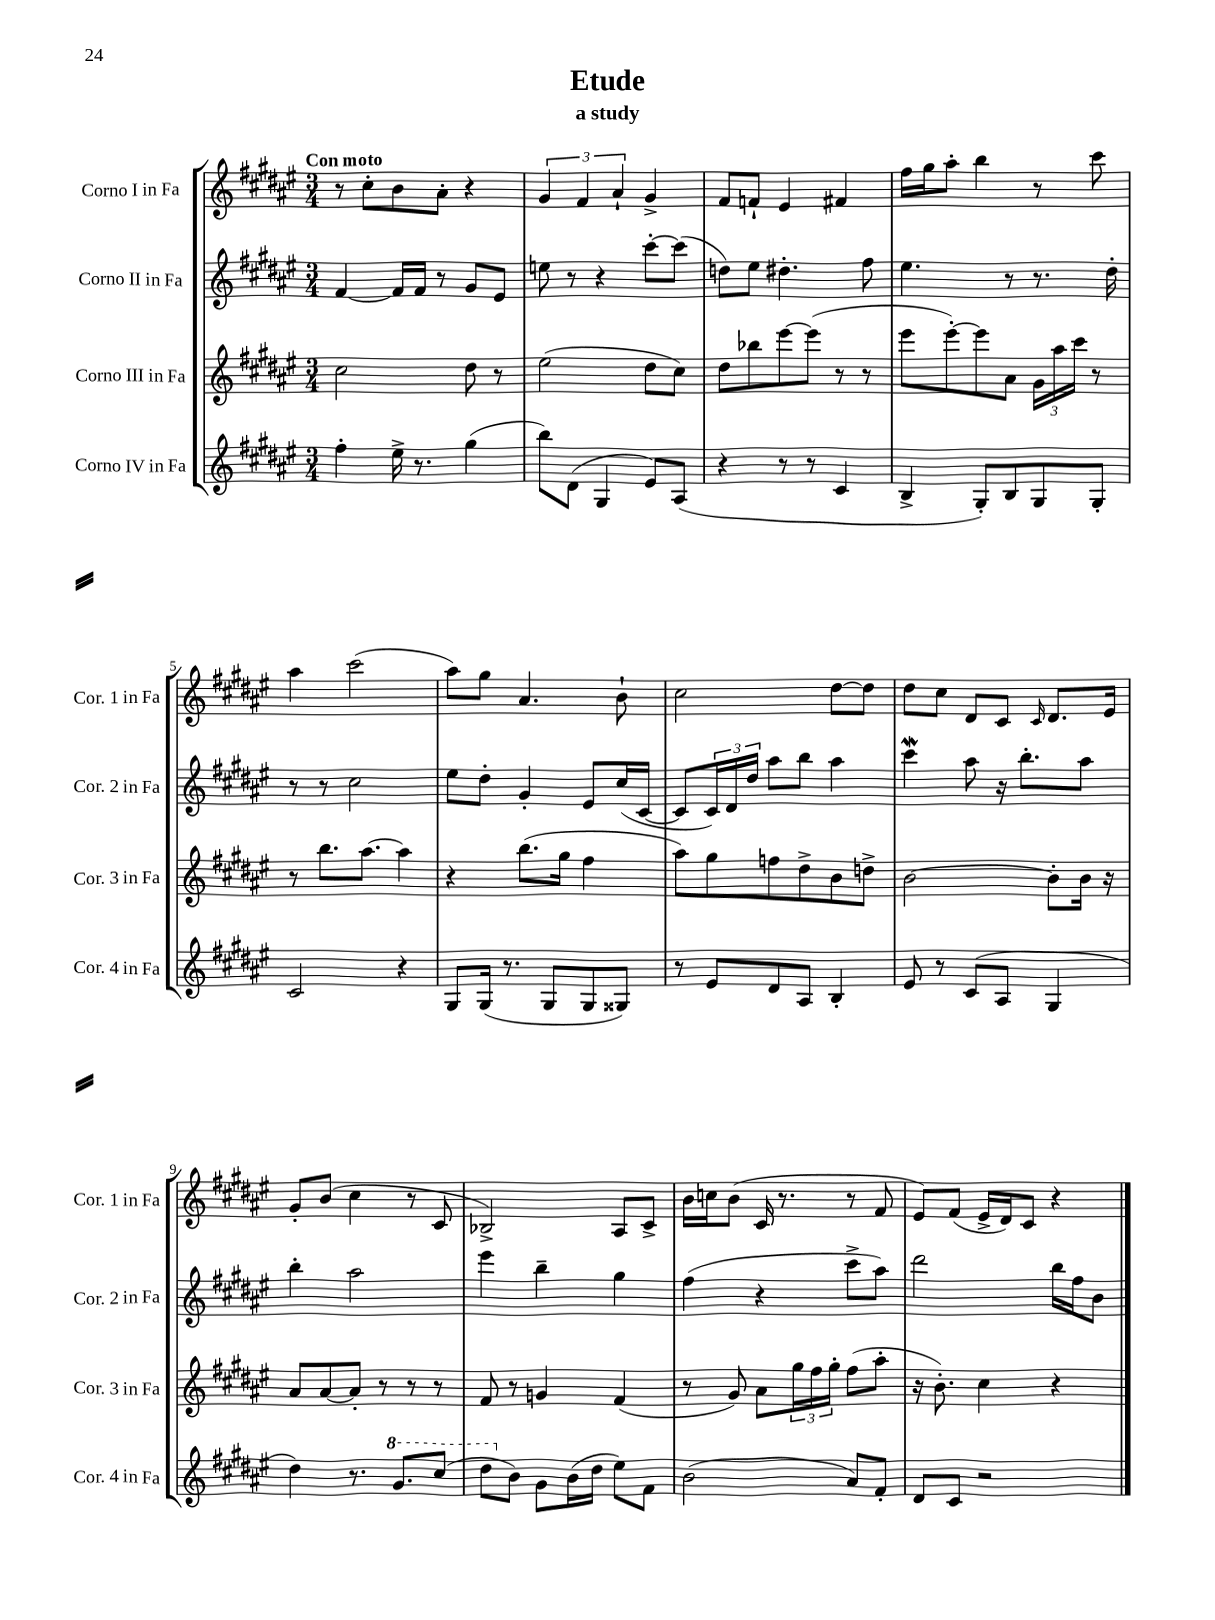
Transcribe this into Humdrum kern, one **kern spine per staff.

**kern	**kern	**kern	**kern
*part4	*part3	*part2	*part1
*staff4	*staff3	*staff2	*staff1
*I"Corno IV in Fa	*I"Corno III in Fa	*I"Corno II in Fa	*I"Corno I in Fa
*I'Cor. 4 in Fa	*I'Cor. 3 in Fa	*I'Cor. 2 in Fa	*I'Cor. 1 in Fa
*clefG2	*clefG2	*clefG2	*clefG2
*k[f#c#g#d#a#e#]	*k[f#c#g#d#a#e#]	*k[f#c#g#d#a#e#]	*k[f#c#g#d#a#e#]
*M3/4	*M3/4	*M3/4	*M3/4
=1	=1	=1	=1
!	!	!	!LO:TX:a:B:t=Con moto
4ff#'\	2cc#\	[4f#/	8r
.	.	.	8cc#'\L
16ee#^\	.	16f#/LL]	8b\
8.r	.	16f#/JJ	.
.	.	8r	8a#'\J
(4gg#\	8dd#\	8g#/L	4r
.	8r	8e#/J	.
=2	=2	=2	=2
8bb\L)	(2ee#\	8een\	6g#/
(8d#\J	.	8r	.
.	.	.	6f#/
4G#/	.	4r	.
.	.	.	6a#`/
8e#/L)	8dd#\L	[8ccc#'\L	4g#^/
(8A#/J	8cc#\J)	(8ccc#\J]	.
=3	=3	=3	=3
4r	8dd#\L	8ddn\L)	8f#/L
.	8bb-X\	8ee#\J	8fn`/J
8r	[8eee#\	4.dd#X'\	4e#/
8r	(8eee#\J]	.	.
4c#/	8r	.	4f#X/
.	8r	8ff#\	.
=4	=4	=4	=4
4B^/	8eee#\L	4.ee#\	16ff#\LL
.	.	.	16gg#\J
.	[8eee#'\)	.	8aa#'\J
8G#'/L)	8eee#\]	.	4bb\
8B/	8a#\J	8r	.
8G#/	24g#\LL	8.r	8r
.	24aa#\	.	.
.	24ccc#\JJ	.	.
8G#'/J	8r	.	8ccc#\
.	.	16dd#'\	.
!!LO:LB:g=z
=5	=5	=5	=5
2c#/	8r	8r	4aa#\
.	8.bb\L	8r	.
.	.	2cc#\	(2ccc#\
.	[8.aa#\J	.	.
4r	4aa#\]	.	.
=6	=6	=6	=6
8G#/L	4r	8ee#\L	8aa#\L)
(16G#/Jk	.	8dd#'\J	8gg#\J
8.r	.	.	.
.	(8.bb\L	4g#'/	4.a#/
8G#/L	.	.	.
.	16gg#\Jk	.	.
8G#/	4ff#\	8e#/L	.
8G##X/J)	.	(16cc#/L	8b`\
.	.	[16c#/JJ	.
=7	=7	=7	=7
8r	8aa#\L)	8c#/L]	2cc#\
8e#/L	8gg#\	24c#/L)	.
.	.	24d#/	.
.	.	24dd#/JJ	.
8d#/	8ffn\	8aa#\L	.
8A#/J	8dd#^\	8bb\J	.
4B'/	8b\	4aa#\	[8dd#\L
.	8ddn^\J	.	8dd#\J]
=8	=8	=8	=8
8e#/	[2b\	4ccc#W\	8dd#\L
8r	.	.	8cc#\J
(8c#/L	.	8aa#\	8d#/L
8A#/J	.	16r	8c#/J
.	.	8.bb'\L	.
.	.	.	16qqc#/
4G#/	8b'\L]	.	8.d#/L
.	16b\Jk	8aa#\J	.
.	16r	.	16e#/Jk
!!LO:LB:g=z
=9	=9	=9	=9
4dd#\)	8a#/L	4bb'\	8g#'/L
.	[8a#/	.	(8b/J
8.r	8a#'/J]	2aa#\	4cc#\
.	8r	.	.
*8va	*	*	*
8.gg#/L	.	.	.
.	8r	.	8r
(8ccc#/J	8r	.	8c#/
=10	=10	=10	=10
8ddd#\L	8f#/	4eee#\	2B-X^/)
*X8va	*	*	*
8b\J)	8r	.	.
8g#\L	4gn/	4bb~\	.
(16b\L	.	.	.
16dd#\JJ	.	.	.
8ee#\L)	(4f#/	4gg#\	8A#/L
8f#\J	.	.	8c#^/J
=11	=11	=11	=11
(2b\	8r	(4ff#\	16b\LL
.	.	.	16ccn\J
.	8g#/)	.	(8b\J
.	8a#\L	4r	16c#/
.	.	.	8.r
.	24gg#\L	.	.
.	24ff#\	.	.
.	24gg#'\JJ	.	.
8a#/L)	(8ff#\L	8ccc#^\L	8r
8f#'/J	8aa#'\J	8aa#\J)	8f#/
=12	=12	=12	=12
8d#/L	16r	2ddd#\	8e#/L)
.	8.b'\)	.	.
8c#/J	.	.	(8f#/J
2r	4cc#\	.	16e#^/LL
.	.	.	16d#/J)
.	.	.	8c#/J
.	4r	16bb\LL	4r
.	.	16ff#\J	.
.	.	8b\J	.
==	==	==	==
*-	*-	*-	*-
